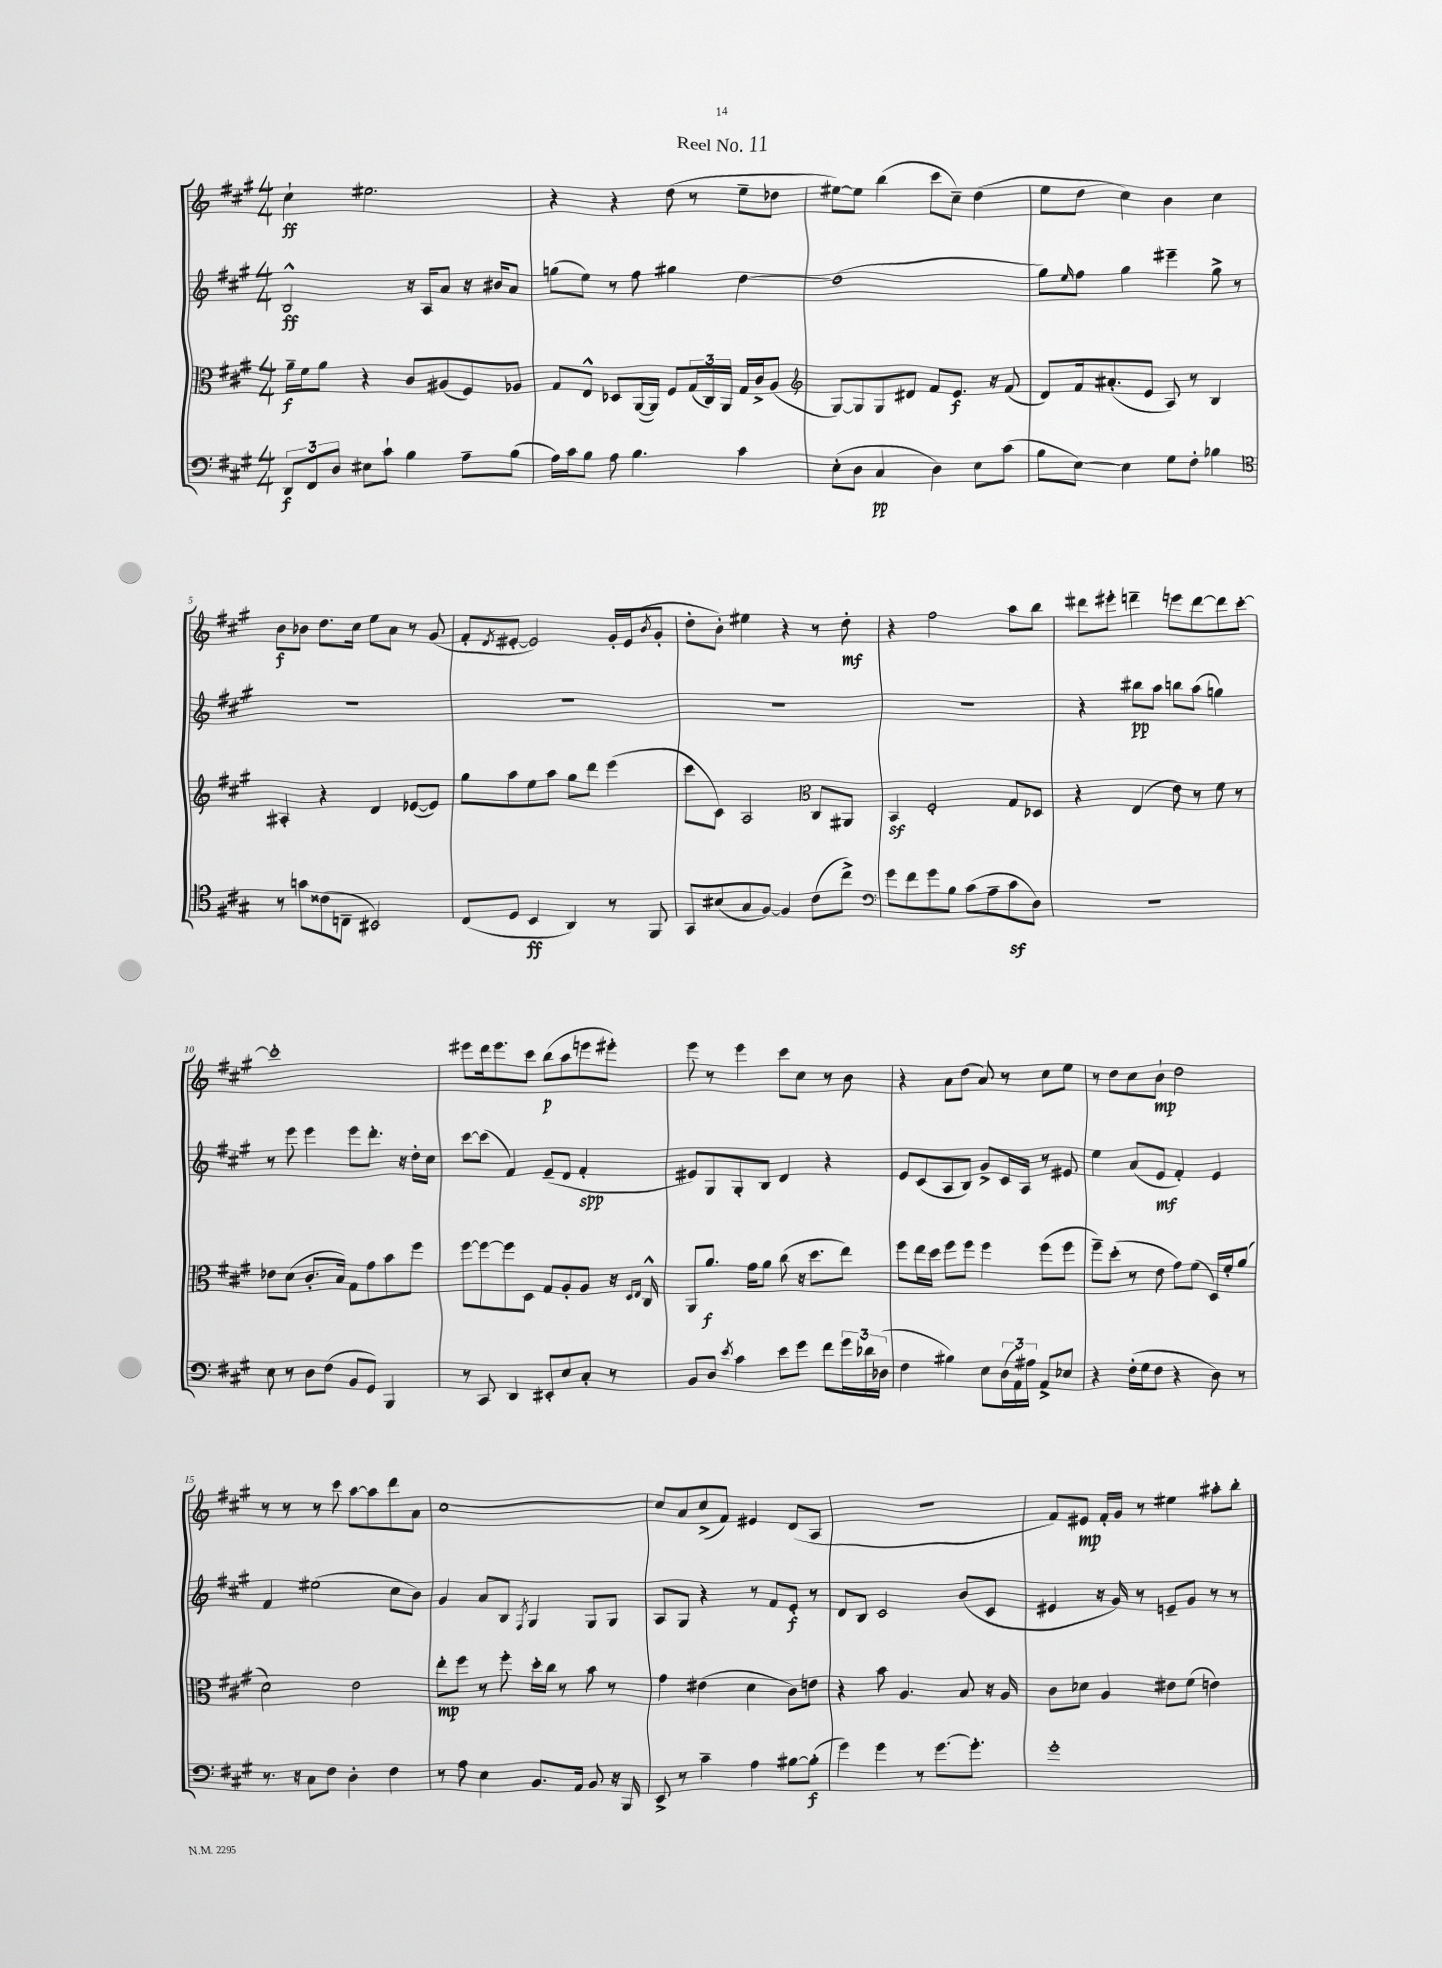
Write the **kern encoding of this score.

**kern	**kern	**kern	**kern
*staff4	*staff3	*staff2	*staff1
*clefF4	*clefC3	*clefG2	*clefG2
*k[f#c#g#]	*k[f#c#g#]	*k[f#c#g#]	*k[f#c#g#]
*M4/4	*M4/4	*M4/4	*M4/4
12DD	16a~	2B^^	4cc#`
.	16f#	.	.
12FF#	.	.	.
.	8a	.	.
12D	.	.	.
8E#	4r	.	2.ee#
8c#`	.	.	.
4B	8c#	16r	.
.	.	16A	.
.	(8A#	8a	.
8A~	8F#)	16r	.
.	.	16b#	.
(8B	8A-	8a	.
=	=	=	=
16A)	8G#	(8gg	4r
16c#	.	.	.
8B	8E^^	8ee)	.
8A	8D-	8r	4r
4.B	([16AA	8ff#	.
.	16AA])	.	.
.	8F#	4gg#	(8dd
.	(24G#	.	8r
.	24C#)	.	.
.	24AA	.	.
4c#	16G#	[4dd	8ee~
.	16c#^	.	.
.	(8A	.	8dd-
=	=	=	=
*	*clefG2	*	*
(8E'	[8G#)	(1dd]	[8ee#)
8D	8G#]	.	8ee#]
4C#	8G#	.	(4bb
.	8d#	.	.
4D)	8f#	.	8ccc#
.	8.e	.	8cc#~)
8E	.	.	(4dd
.	16r	.	.
(8c#	(8f#	.	.
=	=	=	=
8B	8d)	8gg#)	8ee
.	.	16qqee	.
[8E)	16f#	8ff#	8dd
.	(8.a#'	.	.
4E]	.	4gg#	4cc#)
.	8e	.	.
8G#	8A)	4eee#~	4b
8F#'	8r	.	.
4B-	4B	8gg#^	4cc#
.	.	8r	.
=	=	=	=
*clefC4	*	*	*
8r	4A#'	1r	8b
8g	.	.	8b-
(8c##	4r	.	8.dd
8C~	.	.	.
.	.	.	16cc#
2BB#)	4d	.	8ee
.	.	.	8a
.	([8e-	.	8r
.	8e-])	.	(8g#
=	=	=	=
(8C#	8gg#	1r	8f#'
.	.	.	8qd
8D	8aa	.	[8e#'
4BB	8ee	.	2e#])
.	8aa	.	.
4AA)	8gg#	.	.
.	8ddd	.	.
8r	(4eee	.	16g#'
.	.	.	(16e#
.	.	.	8qb
8FF#	.	.	8g#'
=	=	=	=
8GG#	8ccc#	1r	8dd'
(8B#	8c#)	.	8b')
8G#	2A	.	4ee#
[8F#)	.	.	.
4F#]	.	.	4r
*	*clefC3	*	*
(8c#	8C#	.	8r
8cc#^)	8AA#	.	8dd'
=	=	=	=
*clefF4	*	*	*
8g#	4BB	1r	4r
8f#	.	.	.
8g#	2F#'	.	2ff#
8B	.	.	.
(8c#	.	.	.
8A~	.	.	.
8c#	8G#	.	8aa
8D)	8D-	.	8bb
=	=	=	=
1r	4r	4r	8ddd#
.	.	.	8eee#'
.	(4E	8bb#	4ddd~
.	.	8aa	.
.	8e)	8bb	8eee
.	8r	(8aa	[8ddd
.	8f#	4gg)	8ddd]
.	8r	.	[8ccc#'
=	=	=	=
8E	8e-	8r	1ccc#']
8r	(8d	8eee	.
8D	8.c#'	4eee	.
(8F#	.	.	.
.	16B)	.	.
8BB	8G#	8eee	.
8GG#)	8g#	8.ddd'	.
4BBB	8b	.	.
.	.	16r	.
.	8ff#	16dd'	.
.	.	16cc#	.
=	=	=	=
8r	[8ff#	[8ccc#	8eee#
8CC#	8ff#_	(8ccc#]	16ddd
.	.	.	8.eee#
4DD	8ff#]	4f#)	.
.	8D	.	8ccc#
8EE#'	8G#	(8e~	(8bb
8E	8A'	8d	8aa
8C#'	8A	4f#'	8eee
8r	16r	.	8eee#')
.	16qqD	.	.
.	16qqE	.	.
.	16C#^^	.	.
=	=	=	=
8BB	8AA	8e#)	8eee
8D	8.a	8G#	8r
8qe	.	.	.
4c#	.	8G#'	4eee
.	16g#	.	.
.	8a	8B	.
8e	(8cc#	4d	8ccc#
8g#	16r	.	8cc#
.	8.dd	.	.
8f#	.	4r	8r
24g#	8ee)	.	8b
24d-	.	.	.
(24D-	.	.	.
=	=	=	=
4F#	8ff#	8e	4r
.	16ee	(8c#	.
.	16dd	.	.
4B#)	8ff#	8A	8a
.	8ff#	8B)	(8dd
8E	4ff#	8g#^	8a)
(24D	.	16c#	8r
24AA)	.	.	.
.	.	16A	.
24A#	.	.	.
8AA^	(8ff#	8r	8cc#
8E-	8ff#	8e#	8ee
=	=	=	=
4r	8ff#~)	4ee	8r
.	(8dd'	.	8dd
(16F#'	8r	(8a	8cc#
16G#	.	.	.
8F#	8e	8e	8b`
4r	8g#)	4f#')	2dd
.	(8f#	.	.
8D)	16D)	4e	.
.	16f#'	.	.
8r	(8a	.	.
=	=	=	=
8.r	2d)	4f#	8r
.	.	.	8r
16r	.	.	.
8C#	.	(2ee#	8r
8F#	.	.	8ccc#
4D'	2e	.	[8aa
.	.	.	8aa]
4F#	.	8cc#	8ddd
.	.	8b)	8a
=	=	=	=
8r	8ee'	4g#	[1cc#
8A	8ff#	.	.
4E	8r	8a	.
.	8ff#'	8B	.
.	.	8qF#	.
8.BB	16dd'	4G#	.
.	16cc#	.	.
.	8r	.	.
16AA	.	.	.
8BB	8b	8G#	.
16r	8r	8G#	.
16BBB	.	.	.
=	=	=	=
8EE^	4g#	8A	8cc#]
8r	.	8G#	8a
4c#~	(4e#	4r	(8cc#^
.	.	.	8f#)
4A	4d	8r	4e#
.	.	8f#	.
[8B#	8c#)	8e'	(8d
(8B#']	8e	8r	8A
=	=	=	=
4g#)	4r	8d	1r
.	.	8B	.
4g#	8b	2c#	.
.	4.A	.	.
8r	.	.	.
[8.g#	.	.	.
.	8B	(8b	.
8.g#']	.	.	.
.	16r	8c#	.
.	16A	.	.
=	=	=	=
1g#'	8c#	4e#	8f#)
.	8d-	.	8e#
.	4A	16r	16f#'
.	.	16g#)	16g#
.	.	8r	8r
.	8e#	8e~	4ee#
.	(8f#	8g#	.
.	4e)	8r	8aa#'
.	.	8r	8bb'
==	==	==	==
*-	*-	*-	*-
